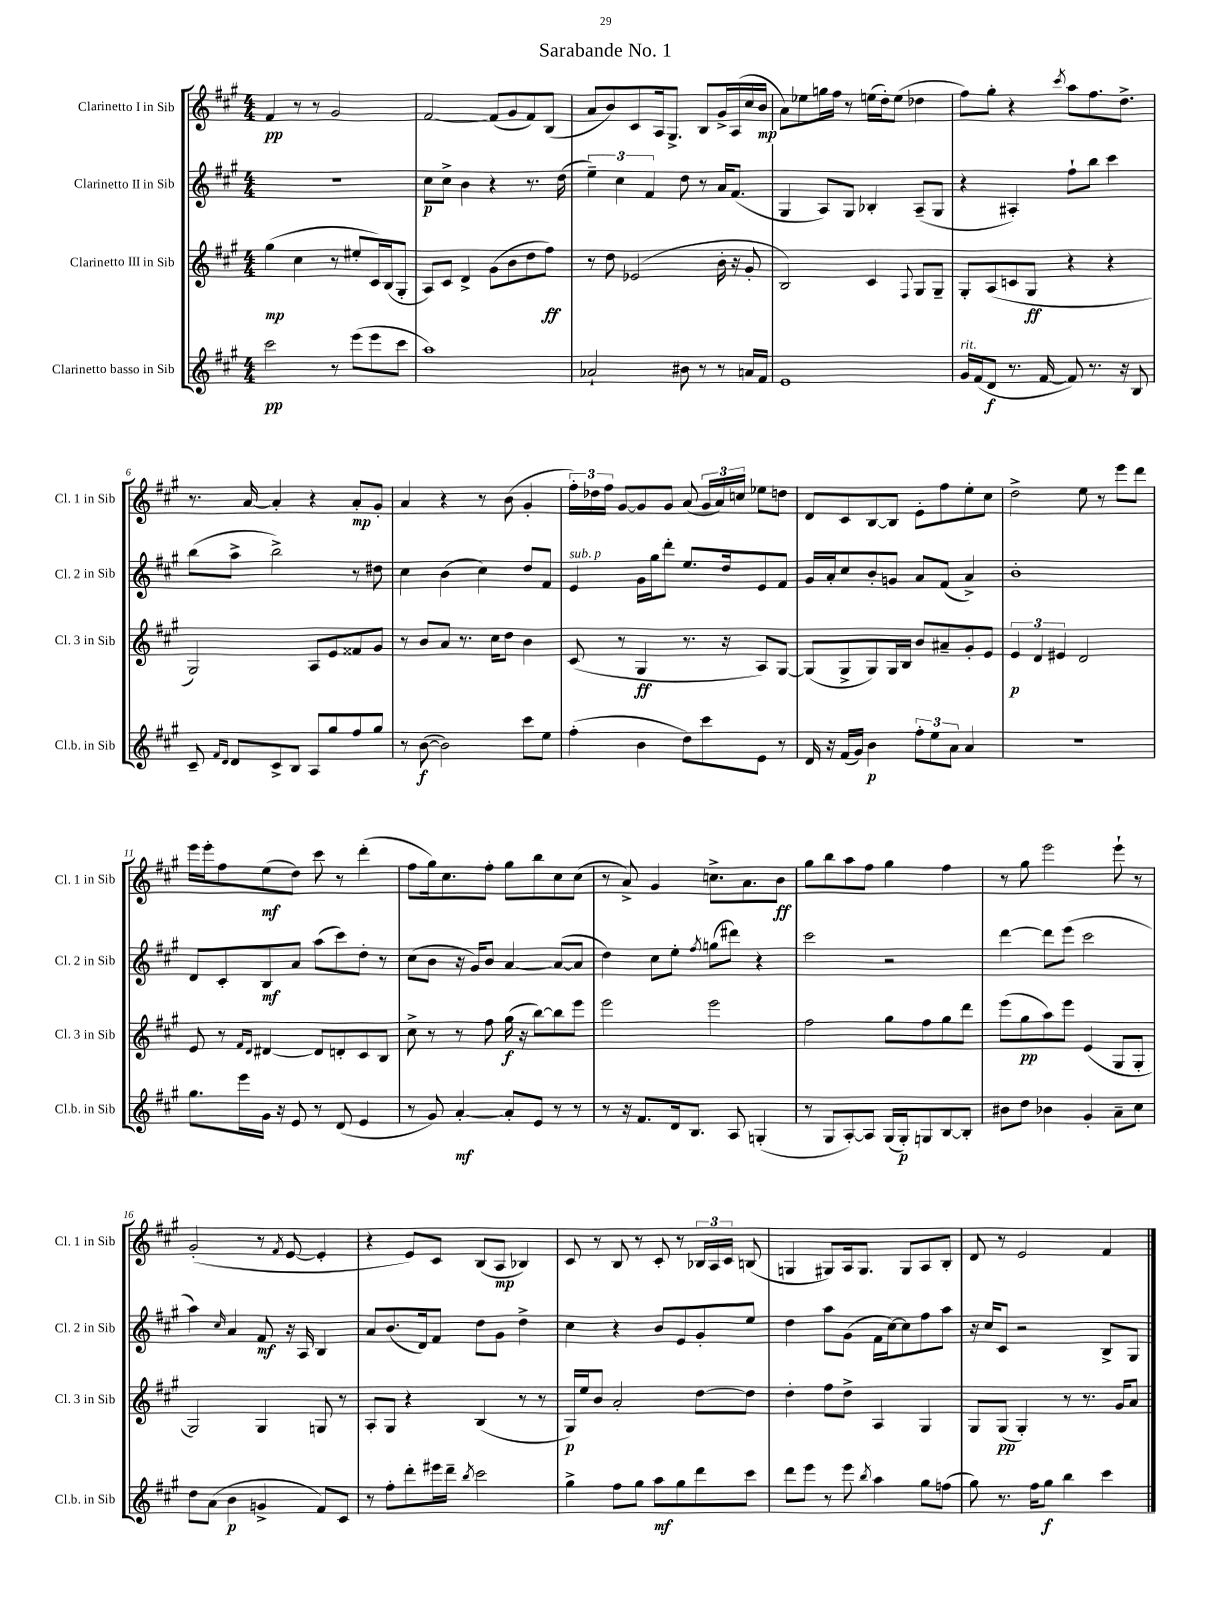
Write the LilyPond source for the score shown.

\header { title = "Sarabande No. 1" }
<<
\new StaffGroup <<
\new Staff = "s0" \with { instrumentName = "Clarinetto I in Sib" shortInstrumentName = "Cl. 1 in Sib" } {
    \clef treble \key a \major \numericTimeSignature \time 4/4
    \autoBeamOff fis'4\pp r8 r8 gis'2 |
    fis'2~ fis'8[( gis'8 fis'8) b8]( |
    a'8[ b'8) cis'8 a16 gis8.]-> b8[ gis'16-> a16( cis''16 b'16]\mp |
    a'8[) ees''8 g''16 fis''16] r8 e''16[( d''16-.) e''8]( des''4 |
    fis''8[) gis''8]-. r4 \acciaccatura { cis'''8 } a''8[ fis''8. d''8.]-> |
    r8. a'16~ a'4-. r4 a'8[-.\mp gis'8]-. |
    a'4 r4 r8 b'8( gis'4-. |
    \tuplet 3/2 { fis''16[-.) des''16 fis''16] } gis'8[~ gis'8 gis'8] a'8( \tuplet 3/2 { gis'16[ a'16) c''16] } ees''8[ d''8] |
    d'8[ cis'8 b8~ b8] e'8[-. fis''8 e''8-. cis''8] |
    d''2-> e''8 r8 e'''8[ d'''8] |
    e'''16[ e'''16-. fis''8 e''8\mf( d''8]) cis'''8 r8 d'''4-.( |
    fis''8[ gis''16) cis''8. fis''8]-. gis''8[ b''8 cis''8 cis''8]( |
    r8 a'8->) gis'4 c''8.[-> a'8. b'8]\ff |
    gis''8[ b''8 a''8 fis''8] gis''4 fis''4 |
    r8 gis''8 e'''2 e'''8-! r8 |
    gis'2-.( r8 \acciaccatura { fis'8 } e'8~ e'4-. |
    r4 e'8[) cis'8] b8[( a8]\mp bes4) |
    cis'8 r8 b8 r8 cis'8-. r8 \tuplet 3/2 { bes16[ a16 cis'16] } b8( |
    g4 gis8[) a16 gis8.] gis8[ a8 b8]-. |
    d'8 r8 e'2 fis'4 \bar "|." |
}
\new Staff = "s1" \with { instrumentName = "Clarinetto II in Sib" shortInstrumentName = "Cl. 2 in Sib" } {
    \clef treble \key a \major \numericTimeSignature \time 4/4
    \autoBeamOff R1 |
    cis''8[\p cis''8]-> b'4 r4 r8. d''16( |
    \tuplet 3/2 { e''4--) cis''4 fis'4 } d''8 r8 a'16[ fis'8.]( |
    gis4 a8[) gis8] bes4-. a8[--( gis8] |
    r4 ais4-.) fis''8[-! b''8] cis'''4 |
    b''8[( a''8]-> b''2->) r8 dis''8 |
    cis''4 b'4( cis''4) d''8[ fis'8] |
    e'4^\markup { \italic "sub. p" } gis'16[ gis''16 d'''8]-. e''8.[ d''16 e'8 fis'8] |
    gis'16[ a'16-. cis''8 b'8-. g'8] a'8[ fis'8]( a'4->) |
    b'1-. |
    d'8[ cis'8-. b8\mf a'8] a''8[( cis'''8) d''8]-. r8 |
    cis''8[( b'8] r16 gis'16[) b'8] a'4~ a'8[~( a'8] |
    d''4) cis''8[ e''8]-. \acciaccatura { fis''8 } g''8[( dis'''8]) r4 |
    cis'''2 r2 |
    d'''4~ d'''8[ e'''8]( cis'''2 |
    a''4) \grace { cis''16 } a'4 fis'8\mf r16 a16 b4 |
    a'8[ b'8.( d'16) fis'8] d''8[ gis'8] d''4-> |
    cis''4 r4 b'8[ e'8 gis'8-. e''8] |
    d''4 a''8[ gis'8]( fis'16[ cis''16~) cis''8 fis''8 a''8] |
    r16 cis''16[ cis'8] r2 b8[-> gis8] \bar "|." |
}
\new Staff = "s2" \with { instrumentName = "Clarinetto III in Sib" shortInstrumentName = "Cl. 3 in Sib" } {
    \clef treble \key a \major \numericTimeSignature \time 4/4
    \autoBeamOff gis''4\mp( cis''4 r8 eis''8[-. cis'16) b16( gis8]-. |
    a8[) cis'8] d'4-> gis'8[( b'8 d''8 fis''8]\ff) |
    r8 d''8 ees'2( b'16-. r16 gis'8-. |
    b2) cis'4 \appoggiatura { fis8 } gis8[ gis8]-- |
    gis8[-. a8( c'8 gis8]\ff r4 r4 |
    gis2) a8[ e'8 fisis'8 gis'8] |
    r8 b'8[ a'8] r8. cis''16[ d''8] b'4 |
    cis'8( r8 gis4\ff r8. r16 a8[) gis8]~ |
    gis8[( gis8-> gis8) gis16 b16] b'8[ ais'8-- gis'8-. e'8] |
    \tuplet 3/2 { e'4\p d'4 eis'4 } d'2 |
    e'8 r8 \grace { fis'16[ d'16] } dis'4~ dis'8[ d'8-. cis'8 b8] |
    cis''8-> r8 r8 fis''8 gis''16\f( r16 b''8[~) b''8 e'''8] |
    e'''2 e'''2 |
    fis''2 gis''8[ fis''8 gis''8 d'''8] |
    e'''8[( gis''8\pp a''8) e'''8] e'4( gis8[ gis8]-. |
    gis2) gis4 g8 r8 |
    a8[-. gis8] r4 b4( r8 r8 |
    gis16[\p) e''16 b'8] a'2-. d''8[~ d''8] |
    d''4-. fis''8[ d''8]-> a4 gis4 |
    gis8[ gis8]\pp( gis4-.) r8 r8. gis'16[ a'8] \bar "|." |
}
\new Staff = "s3" \with { instrumentName = "Clarinetto basso in Sib" shortInstrumentName = "Cl.b. in Sib" } {
    \clef treble \key a \major \numericTimeSignature \time 4/4
    \autoBeamOff cis'''2\pp r8 e'''8[( e'''8 cis'''8] |
    a''1) |
    aes'2-! bis'8 r8 r8 a'16[ fis'16] |
    e'1 |
    gis'16[^\markup { \italic "rit." } fis'16( d'8]\f r8. fis'16~ fis'8) r8. r16 b8 |
    cis'8-- \grace { fis'16[ d'16] } d'8[ cis'8-> b8] a8[ gis''8 fis''8 gis''8] |
    r8 b'8~\f( b'2) cis'''8[ e''8] |
    fis''4-.( b'4 d''8[) cis'''8 e'8] r8 |
    d'16 r16 fis'16[( gis'16]) b'4\p \tuplet 3/2 { fis''8[-. e''8 a'8] } a'4 |
    R1 |
    gis''8.[ e'''16 gis'16] r16 e'8 r8 d'8( e'4 |
    r8 gis'8) a'4~-.\mf a'8[-. e'8] r8 r8 |
    r8 r16 fis'8.[ d'16 b8.] a8 g4-.( |
    r8 gis8[ a8~-.) a8] gis16[( gis16-.\p) g8 b8~ b8]-. |
    bis'8[ d''8] bes'4 gis'4-. a'8[-- cis''8] |
    d''8[ a'8]( b'4\p g'4-> fis'8[) cis'8] |
    r8 fis''8[-. d'''8-. eis'''16 d'''16]-- \acciaccatura { b''8 } cis'''2 |
    gis''4-> fis''8[ gis''8] a''8[\mf gis''8 d'''8 cis'''8] |
    d'''8[ e'''8] r8 e'''8 \acciaccatura { b''8 } a''4 gis''8[ f''8]( |
    gis''8) r8. fis''16[ gis''8]\f b''4 cis'''4 \bar "|." |
}
>>
>>
